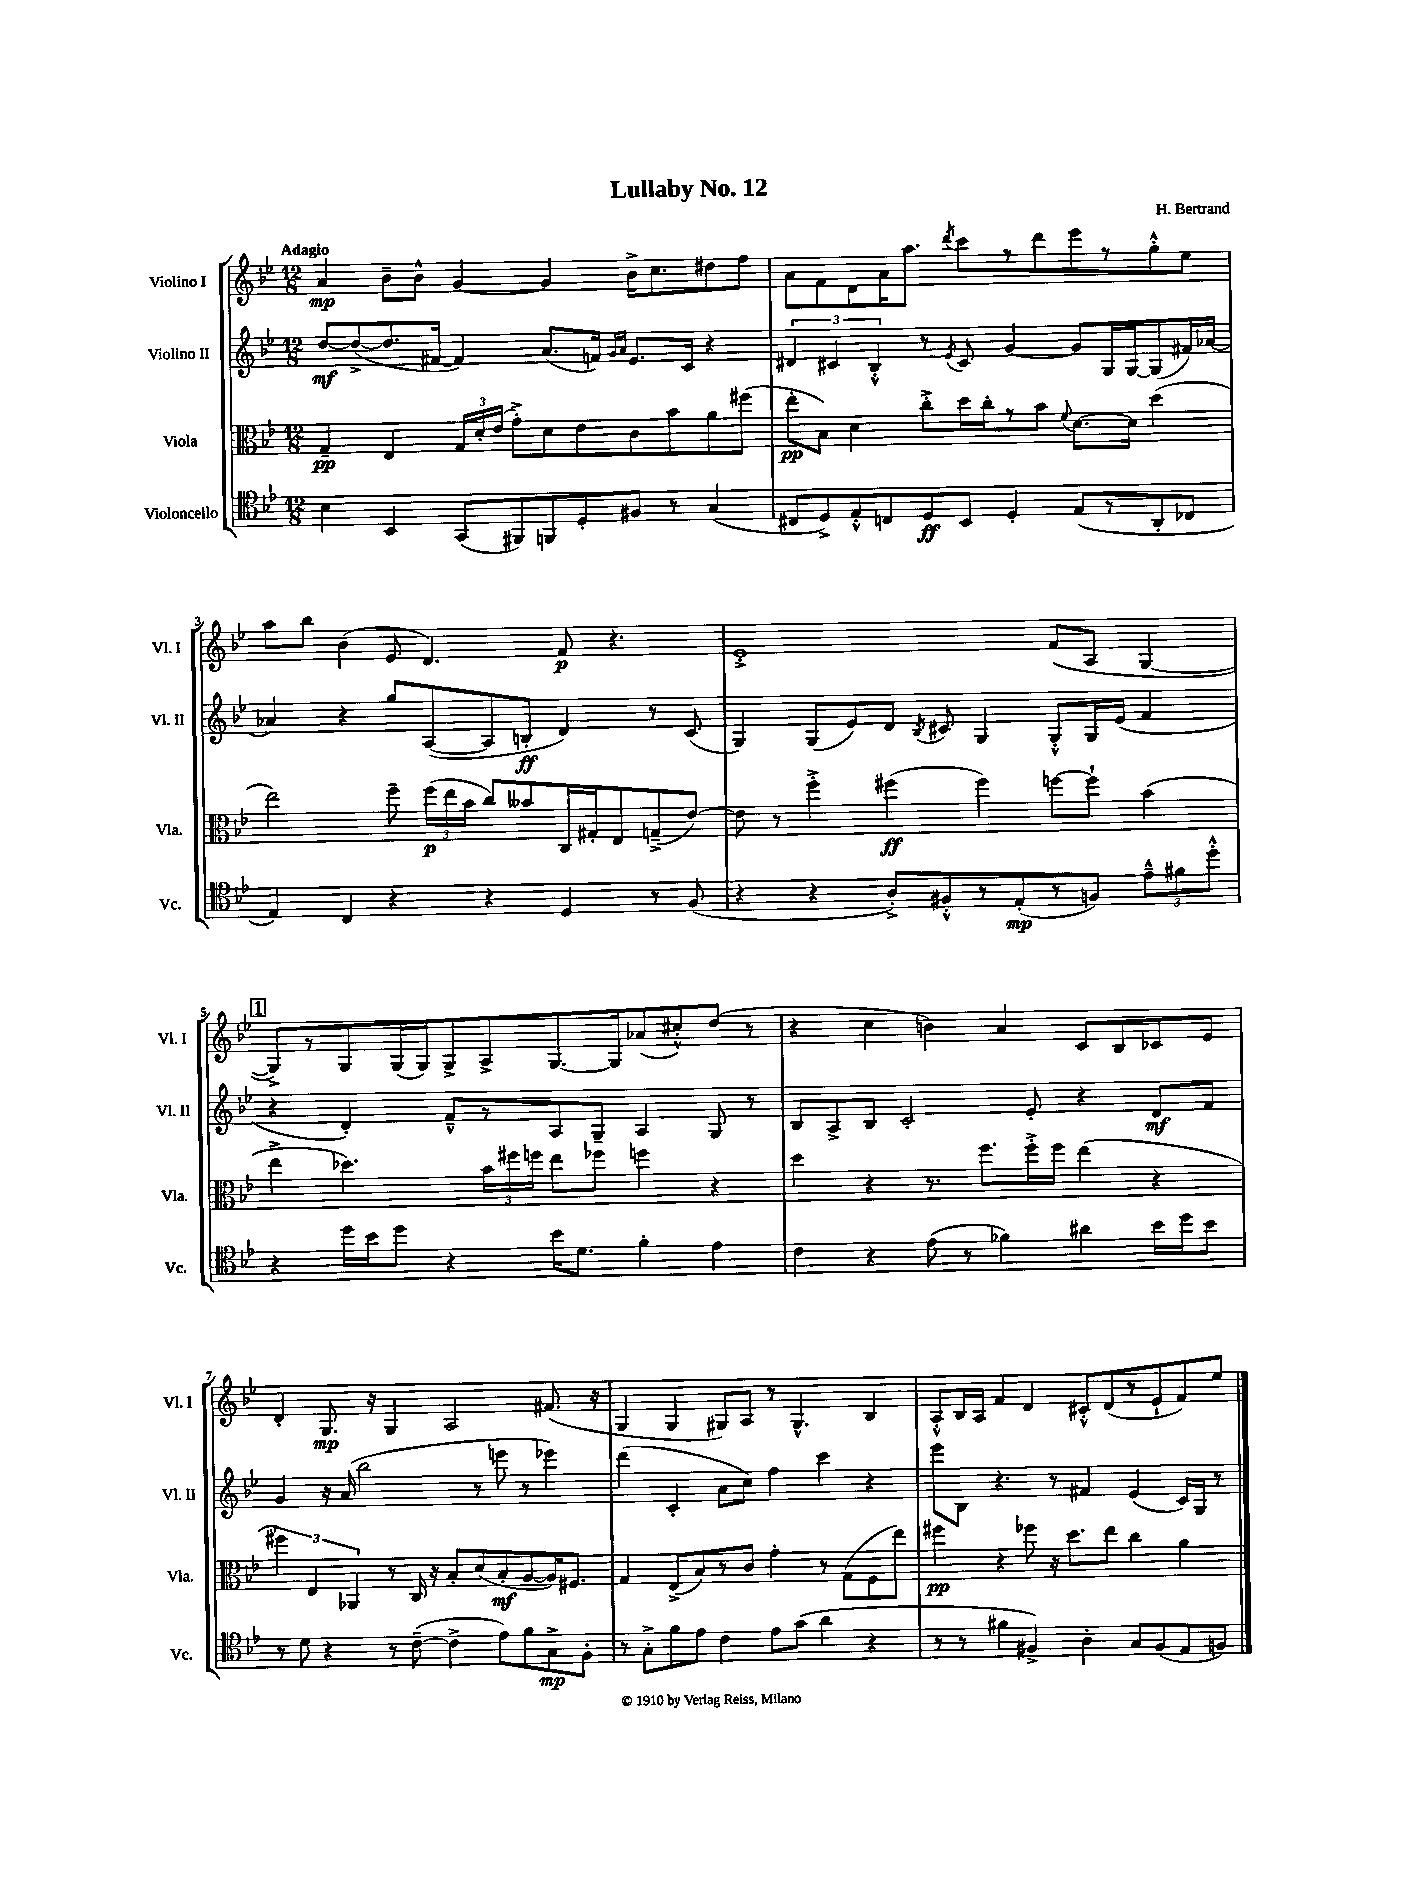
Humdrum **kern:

**kern	**kern	**kern	**kern
*staff4	*staff3	*staff2	*staff1
*clefC4	*clefC3	*clefG2	*clefG2
*k[b-e-]	*k[b-e-]	*k[b-e-]	*k[b-e-]
*M12/8	*M12/8	*M12/8	*M12/8
4B-	4G~	[8dd	4a
.	.	(8dd^_	.
4BB-	4E-	8.dd]	8b-~
.	.	.	8b-^^
.	.	[16f#	.
(8GG	24G	4f#])	[4g
.	24d'	.	.
.	(24e-	.	.
8FF#)	8g'^)	.	.
8FF	8d	(8.a	4g]
8D'	8e-	.	.
.	.	16f)	.
.	.	16qqg	.
.	.	16qqa	.
8F#	8c	8.e-	16b-^
.	.	.	8.cc
8r	8b-	.	.
.	.	16c	.
(4G	8a	4r	8dd#
.	(8ff#	.	8ff
=	=	=	=
8C#	8ee-'	6d#	8a
8D^)	8B-)	.	8f
.	.	6c#	.
8E-'^^	4d	.	8d
.	.	6B-'^^	.
8C	.	.	16a
.	.	.	8.aa
8D	8cc'^	8r	.
.	.	8qe-	8qddd
8BB-	16dd	8c#	8ccc
.	16cc'	.	.
4D'	8r	[4g	8r
.	8b-	.	8ddd
.	8qqf	.	.
(8E-	[8.d	8g]	8eee-
8r	.	16G	8r
.	16d]	[16G	.
8AA'	(4dd	(8G]	8gg'^^
8C-	.	16f#)	8ee-
.	.	[16a-	.
=	=	=	=
4E-)	2ee-)	4a-]	8aa
.	.	.	8bb-
4C	.	4r	(4b-
4r	8ff~	8gg	8e-
.	(24ff	([8A	4.d)
.	24ee-	.	.
.	24b-	.	.
4r	8cc)	8A]	.
.	8b--	8B'	.
4D	16C	4d)	8f
.	16G#'	.	.
.	8E-	.	4.r
8r	(8G~^	8r	.
(8F	[8e-)	(8c	.
=	=	=	=
4r	8e-]	4G)	1e-'^
.	8r	.	.
4r	4ff'^	(8G	.
.	.	8e-)	.
8A'^)	(4ff#	8d	.
.	.	8qB-	.
8F#'^^	.	8c#	.
8r	4ff#)	4G	.
(8E-'	.	.	.
8r	[8ff	8G'^^	(8f
8F)	8ff`]	16G	8A
.	.	(16e-	.
12e-~^^	(4b-	4f	[4G
12f#	.	.	.
12dd'^^	.	.	.
=	=	=	=
4r	4ee-^	4r	8G^])
.	.	.	8r
16dd	4.dd-)	4d')	8G
16b-	.	.	.
8dd	.	.	(16G
.	.	.	16G)
4r	.	8f~^^	8G^
.	24b-	8r	8A^
.	24ff#	.	.
.	24ff	.	.
16b-	8ee-	8A	[8.G
8.d	.	.	.
.	8ff-	8G~	.
.	.	.	16G]
4f'	4ff	4A	(8a-
.	.	.	8cc#'^^)
4e-	4r	8G	(8dd
.	.	8r	8r
=	=	=	=
4c	4dd	8B-	4r
.	.	8A^	.
4r	4r	8B-	4cc
.	.	2c'	.
(8e-	8.r	.	4b)
8r	.	.	.
.	8.ff	.	.
4f-)	.	.	4a
.	16ff'^	8e-'	.
.	16ff	.	.
4a#	(4ee-	4r	8c
.	.	.	8B-
16b-	4r	8d	8c-
16dd	.	.	.
8b-	.	8f	8e-
=	=	=	=
8r	6ff#)	4g	4d'
8d	.	.	.
.	6E-	.	.
4r	.	16r	8.G
.	.	(16a	.
.	6AA-	.	.
.	.	2bb-	.
.	.	.	16r
8r	8r	.	4G
([8c~	16C	.	.
.	16r	.	.
4c^]	8B-'	.	2A
.	(8d	8r	.
8e-)	8B-'	8eee	.
8f	[8A	8r	.
8G^	16A])	4eee-)	(8.f#
.	8.F#	.	.
8F'	.	.	.
.	.	.	16r
=	=	=	=
8r	4G	(4ddd	4G
8G'^	.	.	.
8f	(8E-^	4c'	4G
8e-	8B-)	.	.
4c	8r	8a	8G#)
.	8c	8cc)	8A
8e-	4g'	4ff	8r
(8g	.	.	4.G#^^
4a	8r	4ccc	.
.	(8G	.	.
4r	8F	4r	4B-
.	8ee-)	.	.
=	=	=	=
8r	4ff#	8eee-	8A'^^
8r	.	8B-	16B-
.	.	.	16A
4f#	4r	4.r	4f
4F#^)	8ff-	.	4d
.	16r	8r	.
.	8.dd	.	.
4A'	.	4f#	8c#'^^
.	8ee-	.	(8d
8G	4cc	(4e-	8r
(8F#	.	.	8e-`
8E-	4a	16c)	8f)
.	.	16G	.
8F)	.	8r	8ee-
==	==	==	==
*-	*-	*-	*-
